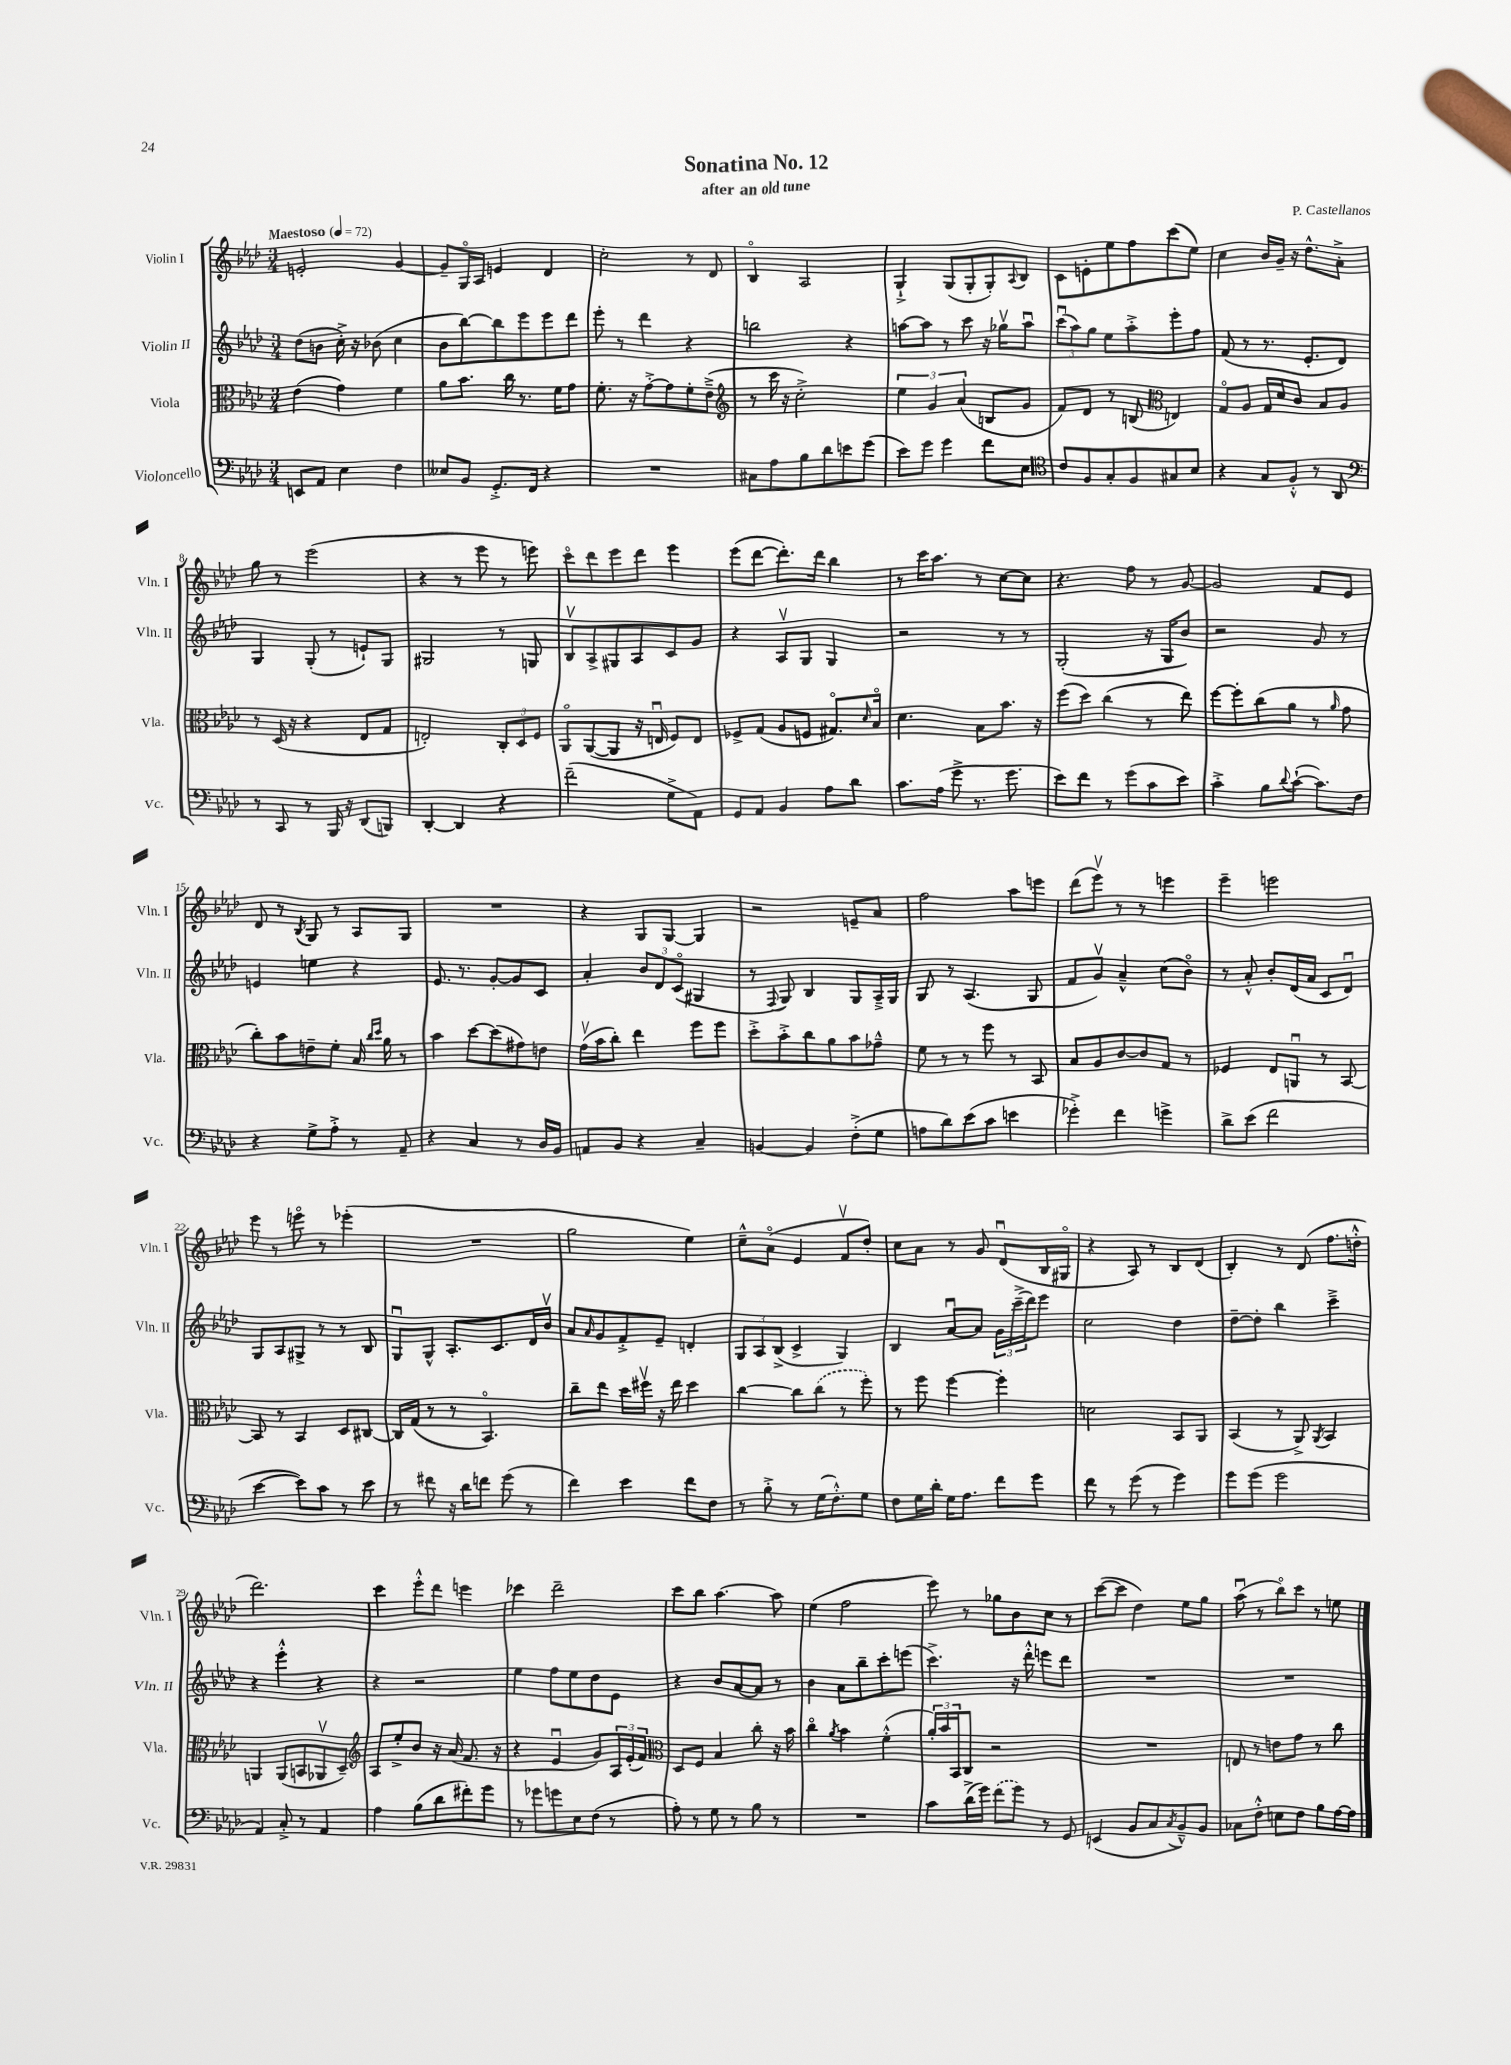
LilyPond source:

\header { title = "Sonatina No. 12" composer = "P. Castellanos" subtitle = "after an old tune" }
<<
\new StaffGroup <<
\new Staff = "s0" \with { instrumentName = "Violin I" shortInstrumentName = "Vln. I" } {
    \clef treble \key aes \major \numericTimeSignature \time 3/4 \tempo "Maestoso" 4 = 72
    e'2-. g'4~ |
    g'8-- g16\flageolet aes16 e'4 des'4 |
    c''2-. r8 des'8 |
    bes4\flageolet aes2 |
    g4-!-> g8( g8-. g8-.) \appoggiatura { aes8 } bes8 |
    c'8 e'8-. ees''8 f''8 c'''8( ees''8) |
    c''4 bes'16 g'16-- r16 des''8.-^ aes'8-.-> |
    g''8 r8 ees'''2( |
    r4 r8 ees'''8 r8 e'''8) |
    c'''8\flageolet des'''8 ees'''8 des'''8 ees'''4 |
    ees'''8( des'''8~ des'''8.-.) des'''16 bes''4 |
    r8 c'''16 aes''8. r8 c''8~ c''8 |
    r4. f''8 r8 g'8~ |
    g'2 f'8 ees'8 |
    des'8 r8 \acciaccatura { bes8 } g8 r8 aes8 g8 |
    R2. |
    r4 g8 g8~ g4 |
    r2 e'8-- aes'8 |
    f''2 aes''8 e'''8 |
    des'''8( ees'''8\upbow) r8 r8 e'''4 |
    ees'''4-- e'''2 |
    ees'''8 r8 e'''8\flageolet r8 ees'''4-.( |
    R2. |
    g''2 ees''4) |
    c''8---^ aes'8\flageolet( ees'4 f'8\upbow des''8-.) |
    c''8 aes'8 r8 g'8 des'8\downbow( bes16 gis16\flageolet |
    r4 aes8) r8 bes8 des'8( |
    bes4-.) r8 des'8( f''8. d''16-.-^ |
    des'''2.) |
    c'''4 ees'''8-.-^ des'''8 e'''4 |
    ces'''4 des'''2-- |
    c'''8 bes''8 aes''4.~ aes''8 |
    ees''4( f''2 |
    ees'''8) r8 ges''8 bes'8 c''8 r8 |
    c'''8~( c'''8 des''4) ees''8 g''8 |
    aes''8\downbow( r8 bes''8\flageolet) c'''8 r8 e''8 \bar "|." |
}
\new Staff = "s1" \with { instrumentName = "Violin II" shortInstrumentName = "Vln. II" } {
    \clef treble \key aes \major \numericTimeSignature \time 3/4
    des''8( b'8 c''16-.->) r16 bes'8( c''4 |
    bes'8 bes''8~) bes''8 ees'''8 ees'''8 des'''8 |
    ees'''8-. r8 des'''4 r4 |
    b''2 r4 |
    a''8~ a''8 r8 c'''8 r16 ges''16\upbow a''8\downbow |
    \tuplet 3/2 { c'''8\downbow( aes''8) g''8 } ees''8 aes''8-.-> ees'''8-. f''8 |
    f'8( r8 r8. ees'8.-. des'8) |
    g4 g8-.( r8 e'8-!) g8 |
    gis2 r8 g8 |
    bes8\upbow aes8-> gis8 aes8 c'8 g'8 |
    r4 aes8\upbow g8 g4 |
    r2 r8 r8 |
    g2-.( r16 g16 bes'8) |
    r2 g'8 r8 |
    e'4 e''4 r4 |
    ees'8. r8. g'8~-. g'8 c'8 |
    aes'4-. \tuplet 3/2 { bes'8 des'8 c'8\flageolet( } gis4 |
    r8 \appoggiatura { f8 } g8) bes4 g8 aes16---> g16 |
    g8 r8 aes4.( g8 |
    f'8 g'8\upbow) aes'4---^ c''8( bes'8\flageolet) |
    r8 aes'8-.-^ bes'8-. des'16( aes'16 c'8 des'8\downbow) |
    g8 aes8 gis8-> r8 r8 bes8 |
    g8\downbow g8-^ aes8.-. c'8. des'16 bes'16\upbow |
    aes'8 \grace { aes'16 } g'8 f'8-.-> ees'8-- d'4-. |
    \tuplet 3/2 { g8 aes8 bes8->( } c'4-> g4) |
    bes4 aes'8~\downbow aes'8 \tuplet 3/2 { g'16 c'''16--->( des'''16) } ees'''8 |
    c''2 des''4 |
    des''8~-- des''8-. bes''4 c'''4---> |
    r4 ees'''4-.-^ r4 |
    r4 r2 |
    ees''4 f''8 ees''8 des''8 ees'8 |
    r4 bes'8 aes'8~ aes'8 r8 |
    bes'4 aes'8 bes''8-- c'''8-. e'''8( |
    c'''4.->) r16 des'''16-.-^ e'''8 des'''8 |
    R2. |
    R2. \bar "|." |
}
\new Staff = "s2" \with { instrumentName = "Viola" shortInstrumentName = "Vla." } {
    \clef alto \key aes \major \numericTimeSignature \time 3/4
    ees'4( g'4) f'4 |
    aes'8 bes'8. c''16 r8. f'16 g'8 |
    f'8.-. r16 g'8~-.-> g'8 f'8-. ees'8--->( |
    \clef treble r8 c'''16 r16 c''2-.->) |
    \tuplet 3/2 { ees''4 g'4 aes'4( } b8 g'8 |
    f'8) des'8 r8 b8( \clef alto e4) |
    g8\flageolet aes8 g16 des'16 c'8 bes8 aes8 |
    r8 des16( r16 r4 ees8 g8 |
    e2-.) \tuplet 3/2 { c8-. des8 f8 } |
    aes,8\flageolet aes,8~( aes,8 r16 e16\downbow f8) e8 |
    fes8-> g8( aes8 f8 gis8.\flageolet) \grace { des'16 } bes16\flageolet |
    des'4. bes8 bes'8. r16 |
    f''8( des''8) c''4( r8 ees''8) |
    f''8~ f''8-. c''8( aes'8 r8 \grace { aes'16 } g'8 |
    c''8-.) bes'8 e'8-- f'8-. bes16 \grace { c''16 des''16 } aes'16 r8 |
    bes'4 des''8~ des''8( gis'8) e'8 |
    g'16\upbow( bes'16 c''8-.) ees''4 f''8 f''8 |
    des''8-.-> bes'8-.-> c''8 aes'8 bes'8 ges'8---^ |
    f'8 r8 r8 f''8 r8 bes,8 |
    bes8 aes8 c'8~ c'8 g8 r8 |
    fes4 ees8 a,8\downbow r8 bes,8~ |
    bes,8 r8 bes,4 des8 cis8~ |
    cis16 g16( r8 r8 bes,4.\flageolet) |
    c''8-- ees''8 des''16 fis''16\upbow r16 ees''16 des''4 |
    c''4~ c''8 \once \slurDashed c''8( r8 f''8-.) |
    r8 f''8 f''4~ f''4-. |
    d'2 bes,8 aes,8 |
    bes,4( r8 aes,8->) \acciaccatura { aes,8 } bes,4 |
    a,4 a,8( b,8 aes,8\upbow des8--) |
    \clef treble aes8 ees''8-.-> bes'8 r16 aes'16( f'8. r16 |
    r4 ees'4\downbow g'8) \tuplet 3/2 { aes16 ees'16-.( f'16) } |
    \clef alto des8 f8 bes4 c''8-. r16 bes'16 |
    c''4\flageolet \acciaccatura { aes'8 } bes'4 f'4-.-^( |
    \tuplet 3/2 { aes'16-.) bes'16 bes,16 } c8 r2 |
    R2. |
    e8 r8 e'8 g'8 r8 c''8 \bar "|." |
}
\new Staff = "s3" \with { instrumentName = "Violoncello" shortInstrumentName = "Vc." } {
    \clef bass \key aes \major \numericTimeSignature \time 3/4
    e,8 aes,8 ees4 f4 |
    eeses8 bes,8 g,8.-.-> f,16 r4 |
    R2. |
    cis8 aes8 bes8 des'8 e'8 g'8( |
    ees'8) g'8 g'4 f'8 ees8 |
    \clef tenor c'8 f8 g8-. f8 gis8 bes8 |
    r4 g8 f8-.-^ r8 aes,8 |
    \clef bass r8 c,8 r8 bes,,16 r16 des,8( b,,8) |
    des,4~-. des,4 r4 |
    f'2--( g8-> aes,8) |
    g,8 aes,8 bes,4 aes8 des'8 |
    c'8. aes16( g'8-> r8. g'8. |
    ees'8) f'8 r8 g'8( c'8 ees'8) |
    c'4-.-> bes8 \appoggiatura { des'8 } c'8~-!( c'8.) f16 |
    r4 g8-> aes8-.-> r8 aes,8-- |
    r4 c4 r8 des16 bes,16 |
    a,8 bes,8 r4 c4-- |
    b,4~ b,4 f8-.->( g8 |
    a8 des'8) ees'8( c'8 e'4 |
    ges'4-.->) f'4 g'4-> |
    des'8-> ees'8( f'2 |
    ees'4~ ees'8) c'8 r8 ees'8 |
    r8 fis'8 r16 des'16 f'8 g'8( r8 |
    f'4) ees'4 f'8 f8 |
    r8 bes8-.-> r8 g16( f8.-.-^) g8 |
    f8 g16 des'16-. g16 aes8. f'8 g'8 |
    f'8 r8 g'8( r8 g'4) |
    g'8 g'8( g'2 |
    aes,4) c8-.-> r8 aes,4 |
    aes4 bes8( des'8 fis'8-.) g'8 |
    r8 ges'8 g'8 ees8 f8( r8 |
    aes8-.) r8 g8 r8 bes8 r8 |
    R2. |
    c'8 des'16->( g'16) \once \slurDashed f'8( g'8) r8 g,8 |
    e,4( bes,8 c8 \acciaccatura { c8 } bes,8---^) bes,8 |
    ces8 f8-.-^ e8 f8 bes8 aes16~ aes16 \bar "|." |
}
>>
>>
